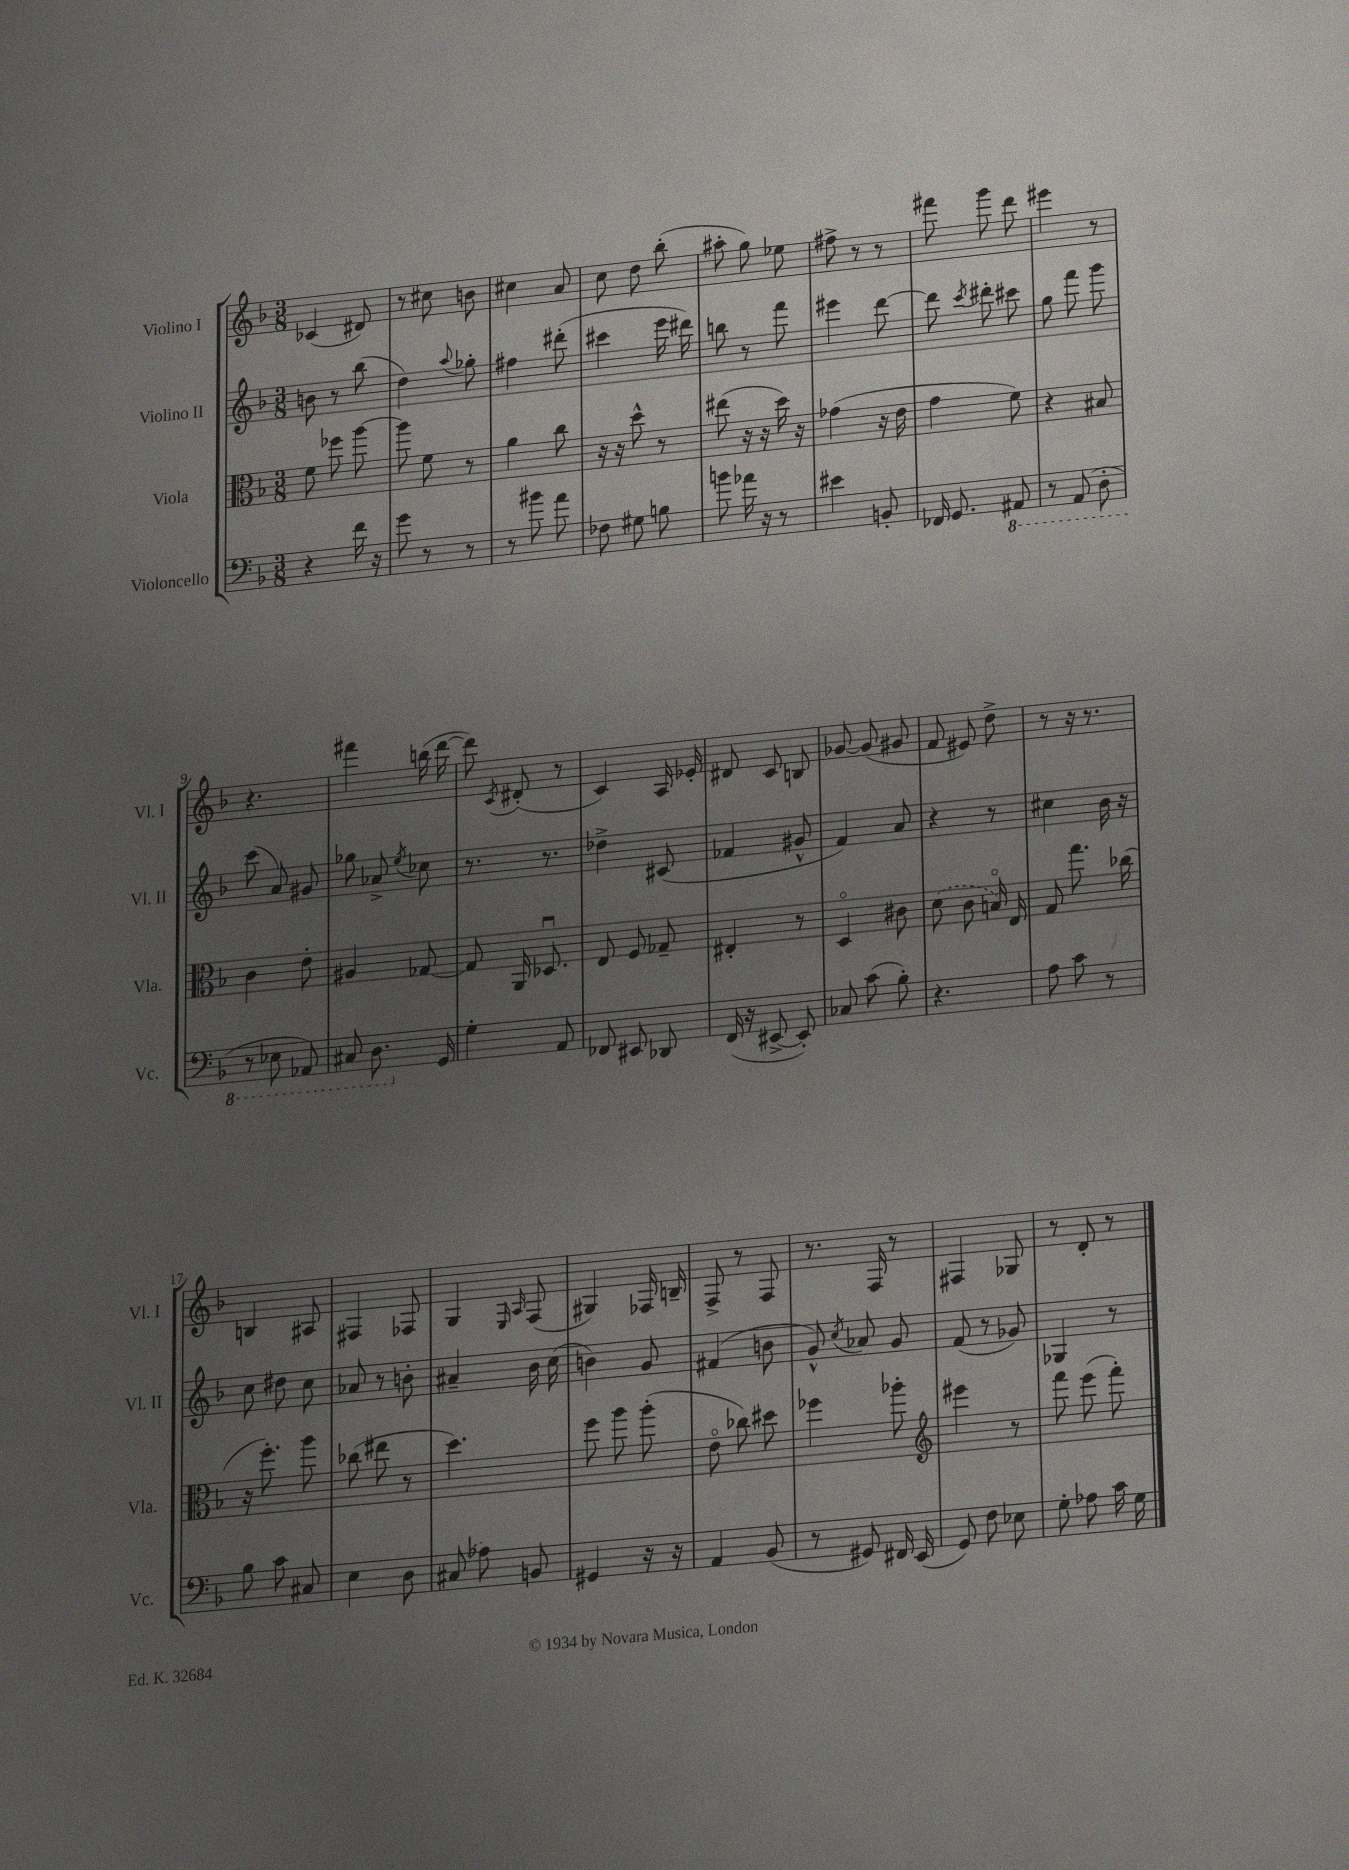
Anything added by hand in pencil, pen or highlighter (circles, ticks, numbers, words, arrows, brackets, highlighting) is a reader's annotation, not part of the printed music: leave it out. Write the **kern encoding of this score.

**kern	**kern	**kern	**kern
*staff4	*staff3	*staff2	*staff1
*clefF4	*clefC3	*clefG2	*clefG2
*k[b-]	*k[b-]	*k[b-]	*k[b-]
*M3/8	*M3/8	*M3/8	*M3/8
4r	8f	8b	(4c-
.	8ff-	8r	.
16f	[8aa	(8bb-	8d#)
16r	.	.	.
=	=	=	=
8g	8aa]	4dd)	8r
8r	8f	.	8cc#
.	.	8qqaa	.
8r	8r	8gg-'	8b
=	=	=	=
8r	4a	4ff#	4cc#
8b#	.	.	.
8a	8cc	(8ddd#'	8a
=	=	=	=
8F-	16r	4ccc#	8cc
.	16r	.	.
8G#	8dd^^	.	8dd
8B	8r	16eee	(8bb-'
.	.	16ddd#)	.
=	=	=	=
8b	(8ee#	8bb	8aa#'
16a-	16r	8r	8gg)
16r	16r	.	.
8r	16dd)	8fff	8ee-
.	16r	.	.
=	=	=	=
4e#	(4g-	4eee#	8ff#^
.	.	.	8r
8BB'	16r	[8ddd	8r
.	16e	.	.
=	=	=	=
16FF-	4g	8ddd]	8fff#
8.GG	.	.	.
.	.	8qccc	.
.	.	8ddd#'	8ggg
8AAA#	8f)	8ccc#	8ddd
=	=	=	=
8r	4r	8gg	4eee#
(8AAA	.	8fff	.
8DD'	8B#	8ggg	8r
=	=	=	=
8r	4c	(8ccc	4.r
8EE-	.	8a)	.
8AAA-)	8e'	8g#	.
=	=	=	=
8CC#	4A#	8gg-	4fff#
8.DD	.	8a-^	.
.	.	8qee	.
.	[8G-	8cc-	(16bb
16GG	.	.	[16ddd
=	=	=	=
4G'	8G-]	8.r	8ddd])
.	.	.	8qc
.	16AA	.	(8d#'
.	8.D-u	8.r	.
8AA	.	.	8r
=	=	=	=
8FF-	8E	4dd-^	4c)
8EE#	8F	.	.
8DD-	8G-~	(8c#	16A
.	.	.	16e-'
=	=	=	=
(16FF	4E#'	4f-	8d#
16r	.	.	.
[8EE#^	.	.	8c
8EE#'])	8r	8g#^^	8B
=	=	=	=
8C-	4Do	4f)	[8g-
(8c	.	.	(8g-]
8B-')	8c#	8a	8g#
=	=	=	=
4.r	(8d	4r	8f
.	8c	.	8e#)
.	16Bo)	8r	8dd^
.	16E	.	.
=	=	=	=
8A	8G	4cc#	8r
8c	8.gg	.	16r
.	.	.	8.r
8r	.	16b-	.
.	(16cc-	16r	.
=	=	=	=
8B-	16r	8cc	4B
.	8.ff')	.	.
8c	.	8dd#	.
8C#	8aa	8cc	8A#
=	=	=	=
4E	(8cc-	8a-	4F#
.	8ee#	8r	.
8D	8r	8b'	8F-
=	=	=	=
(8C#	4.dd)	4a#~	4G
8A-)	.	.	.
.	.	.	16qqE
.	.	.	16qqA
8BB	.	16b-	(8F
.	.	(16cc	.
=	=	=	=
4GG#	8ff	4b)	4G#)
.	8aa	.	.
16r	(8aa'	8g	16F-
16r	.	.	16B~
=	=	=	=
4AA	8eo	(4f#	8F^
.	8cc-)	.	8r
(8BB-	8dd#	8b	8F
=	=	=	=
8r	4ff-	8g^^)	8.r
.	.	8qcc	.
8GG#)	.	8a-	.
.	.	.	16F
16FF#	8aa-'	8g	8r
(16EE	.	.	.
=	=	=	=
*	*clefG2	*	*
8GG)	4eee#	(8f	4F#
8F	.	8r	.
8E-	8r	8g-)	8G-
=	=	=	=
8G'	8fff	4G-	8r
8A-	(8eee	.	8d'
16c	8fff')	8r	8r
16G	.	.	.
==	==	==	==
*-	*-	*-	*-
